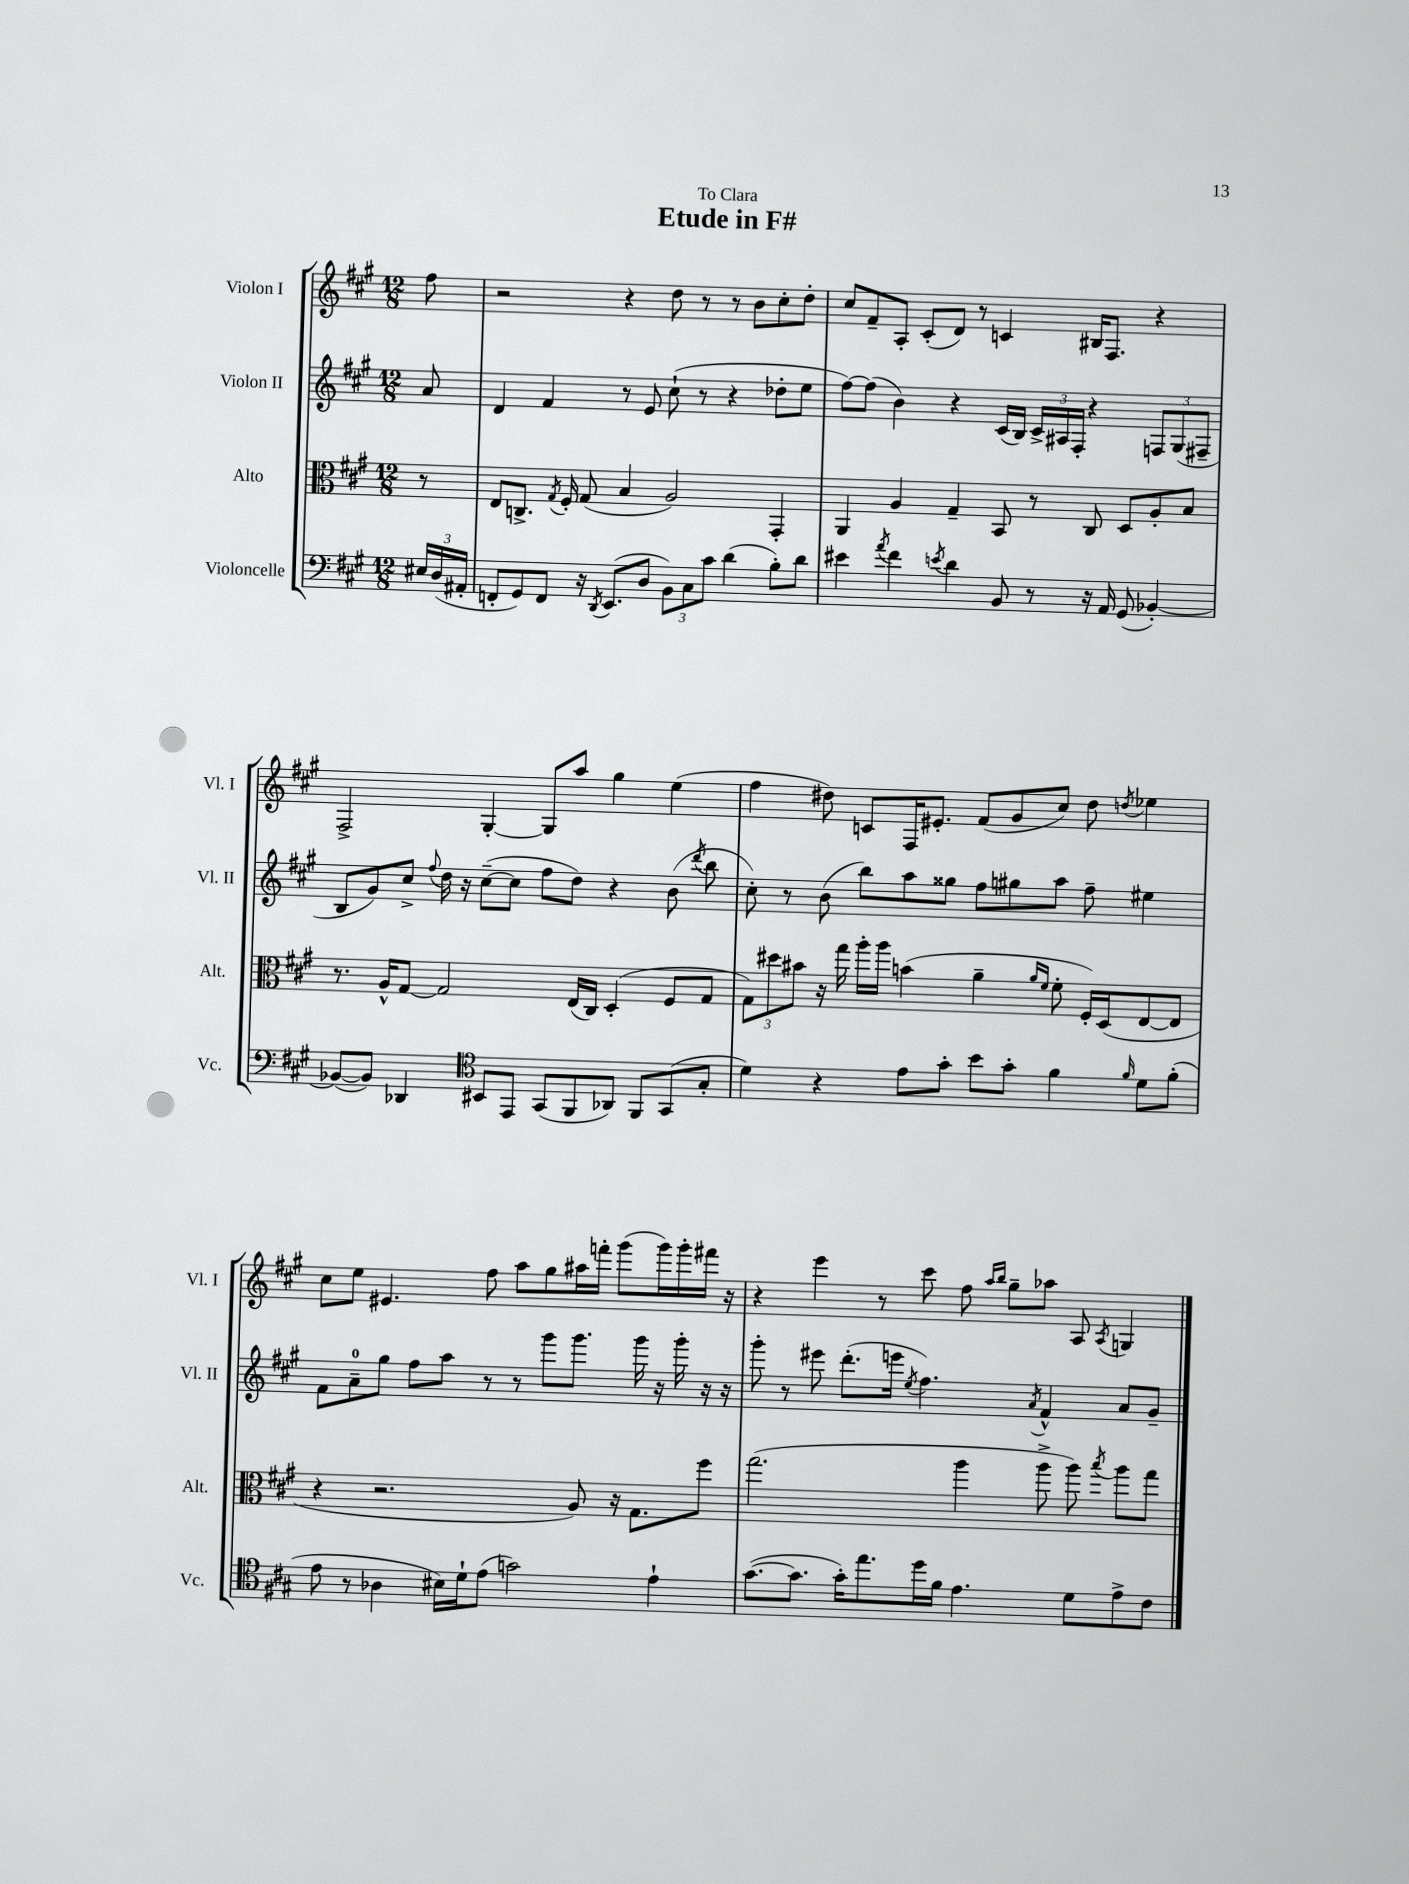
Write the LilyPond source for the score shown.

\header { title = "Etude in F#" dedication = "To Clara" }
<<
\new StaffGroup <<
\new Staff = "s0" \with { instrumentName = "Violon I" shortInstrumentName = "Vl. I" } {
    \clef treble \key a \major \numericTimeSignature \time 12/8 \partial 8
    \autoBeamOff fis''8 |
    r2 r4 d''8 r8 r8 b'8[ cis''8-. d''8]-. |
    cis''8[ fis'8-- a8]-. cis'8[-.( d'8]) r8 c'4 bis16[ fis8.] r4 |
    fis2-> gis4~-. gis8[ a''8] gis''4 e''4( |
    fis''4 dis''8) c'8[ fis16 eis'8.]-. fis'8[( gis'8 cis''8]) dis''8 \acciaccatura { d''8 } ees''4 |
    cis''8[ e''8] eis'4. fis''8 a''8[ gis''8 ais''16 f'''16]-. gis'''8[( gis'''16) gis'''16-. fis'''16] r16 |
    r4 e'''4 r8 cis'''8 fis''8 \grace { a''16[ b''16] } gis''8[-- aes''8] a8 \acciaccatura { a8 } g4 \bar "|." |
}
\new Staff = "s1" \with { instrumentName = "Violon II" shortInstrumentName = "Vl. II" } {
    \clef treble \key a \major \numericTimeSignature \time 12/8 \partial 8
    \autoBeamOff a'8 |
    d'4 fis'4 r8 e'8 cis''8-!( r8 r4 des''8[-. e''8] |
    fis''8[~) fis''8]( b'4) r4 cis'16[( b16]) \tuplet 3/2 { cis'16[-> ais16 fis16]-. } r4 \tuplet 3/2 { f8[ gis8( fis8]-- } |
    b8[ gis'8) cis''8]-> \appoggiatura { fis''8 } d''16 r16 cis''8[~--( cis''8] fis''8[ d''8]) r4 b'8( \acciaccatura { d'''8 } b''8 |
    cis''8-.) r8 b'8( b''8[) a''8 gisis''8] fis''8[ gis''8 a''8] fis''8-- eis''4 |
    fis'8[ a'8-0-- gis''8] fis''8[ a''8] r8 r8 gis'''8[ gis'''8.] gis'''16 r16 gis'''16-. r16 r16 |
    gis'''8-. r8 eis'''8 d'''8.[-.( e'''16] \acciaccatura { e''8 } fis''4.) \acciaccatura { a'8 } fis'4-^ a'8[ gis'8]-- \bar "|." |
}
\new Staff = "s2" \with { instrumentName = "Alto" shortInstrumentName = "Alt." } {
    \clef alto \key a \major \numericTimeSignature \time 12/8 \partial 8
    \autoBeamOff r8 |
    e8[ c8.]-> \acciaccatura { gis8 } fis16-. gis8( b4 a2) gis,4-. |
    a,4 a4 gis4-- b,8 r8 cis8 d8[ a8-. b8] |
    r8. a16[-^ gis8]~ gis2 e16[( cis16]) d4-.( fis8[ gis8] |
    \tuplet 3/2 { gis8[) dis''8 bis'8] } r16 gis''16 a''16[-. a''16] b'4( a'4-- \grace { a'16[ fis'16] } fis'8-. fis16[-.) d16( e8~ e8] |
    r4 r2. a8) r16 gis8.[ fis''8] |
    gis''2.( a''4 a''8-> a''8) \acciaccatura { b''8 } a''8[ gis''8] \bar "|." |
}
\new Staff = "s3" \with { instrumentName = "Violoncelle" shortInstrumentName = "Vc." } {
    \clef bass \key a \major \numericTimeSignature \time 12/8 \partial 8
    \autoBeamOff \tuplet 3/2 { eis16[ d16( ais,16]-. } |
    f,8[-. gis,8) f,8] r16 \acciaccatura { d,8 } e,8.[( d8] \tuplet 3/2 { b,8[) cis8 cis'8] } d'4( b8[-.) d'8] |
    eis'4 \acciaccatura { a'8 } fis'4 \acciaccatura { e'8 } d'4 b,8 r8 r16 a,16 gis,8( bes,4~-.) |
    bes,8[~( bes,8]) des,4 \clef tenor bis,8[ e,8] gis,8[( fis,8 aes,8]) fis,8[ gis,8( gis8]-. |
    d'4) r4 e'8[ gis'8]-. b'8[ gis'8]-. fis'4 \grace { fis'16 } d'8[ fis'8]-.( |
    e'8 r8 aes4 bis16[) d'16-! e'8]( g'2) e'4-! |
    gis'8.[~( gis'8.] gis'16[-.) e''8. d''16 fis'16] e'4. d'8[ e'8-> cis'8] \bar "|." |
}
>>
>>
\layout { \context { \Score \remove "Bar_number_engraver" } }
